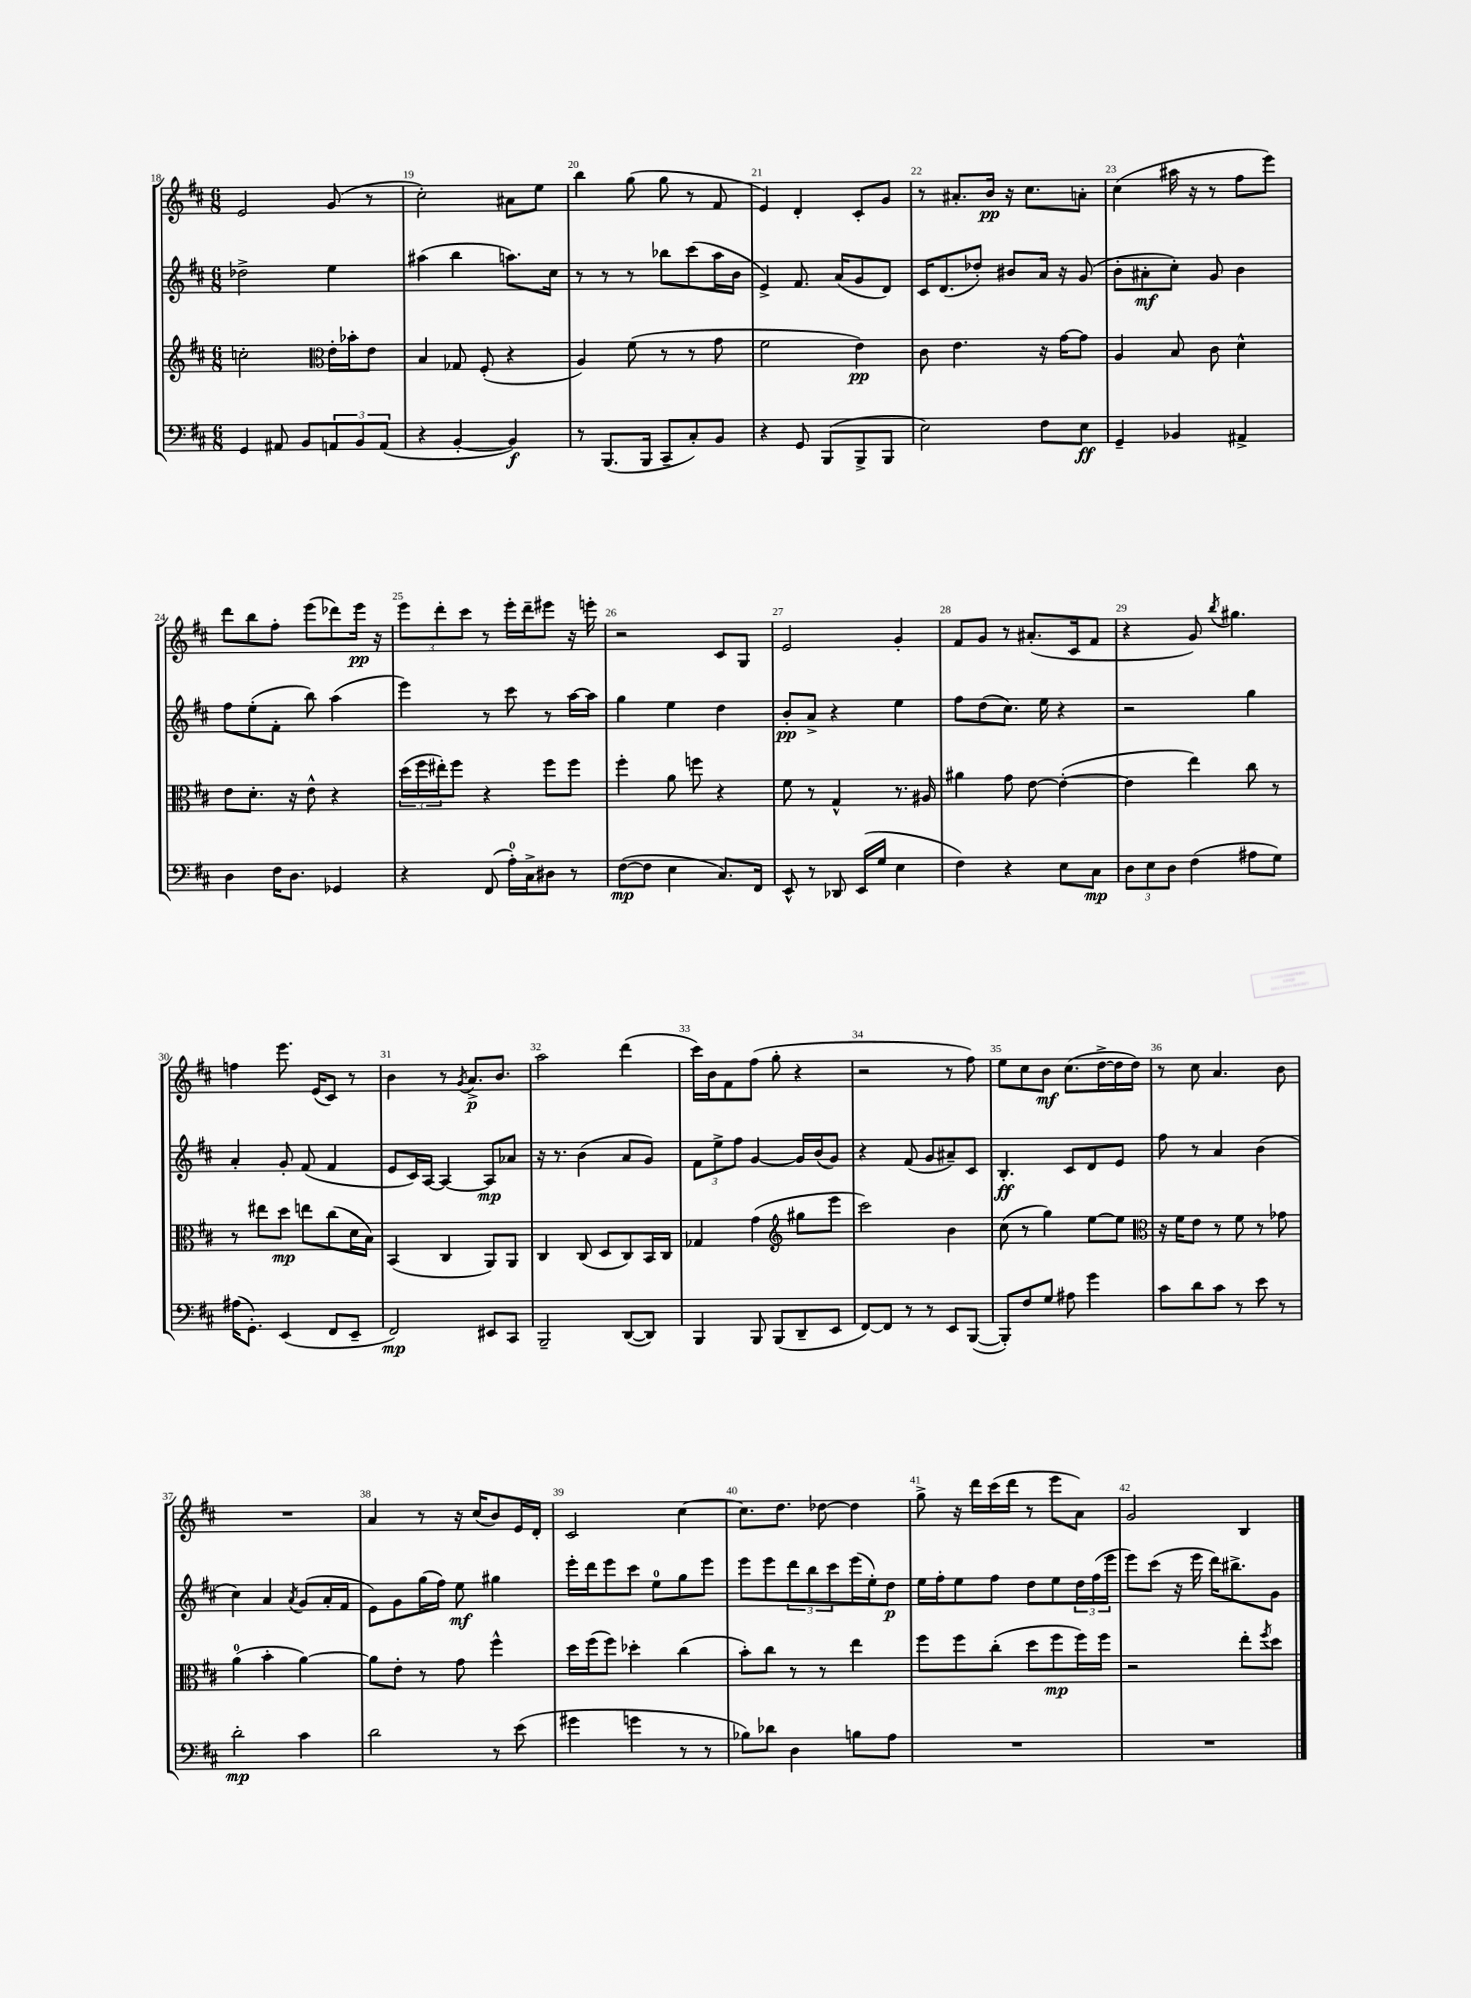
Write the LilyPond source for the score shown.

<<
\new StaffGroup <<
\new Staff = "s0" {
    \clef treble \key d \major \numericTimeSignature \time 6/8
    e'2 g'8( r8 |
    cis''2-.) ais'8 e''8 |
    b''4 g''8( g''8 r8 fis'8 |
    e'4) d'4-. cis'8-. g'8 |
    r8 ais'8.-. b'16\pp r16 cis''8. a'8-. |
    cis''4( ais''16 r16 r8 fis''8 e'''8) |
    d'''8 b''8 fis''8-. e'''8( des'''8) e'''16\pp r16 |
    \tuplet 3/2 { e'''8 d'''8-. cis'''8 } r8 e'''16-. d'''16-- eis'''8 r16 e'''16-. |
    r2 cis'8 g8 |
    e'2 g'4-. |
    fis'8 g'8 r8 ais'8.-.( cis'16 fis'8 |
    r4 g'8) \acciaccatura { b''8 } gis''4. |
    f''4 e'''8. e'16( cis'8) r8 |
    b'4 r8 \acciaccatura { g'8 } a'8.->\p b'8. |
    a''2 d'''4( |
    cis'''16) b'16 fis'8 fis''8( g''8-. r4 |
    r2 r8 fis''8) |
    e''8 cis''8 b'8\mf cis''8.( d''16~-> d''16 d''16) |
    r8 cis''8 a'4. b'8 |
    R2. |
    a'4 r8 r16 cis''16( b'8) e'16 d'16-. |
    cis'2 cis''4~ |
    cis''8. d''8. des''8~ des''4 |
    g''8-> r16 d'''16 cis'''16( d'''16 r8 e'''8 a'8) |
    g'2 b4 \bar "|." |
}
\new Staff = "s1" {
    \clef treble \key d \major \numericTimeSignature \time 6/8
    des''2-> e''4 |
    ais''4( b''4 a''8.) cis''16 |
    r8 r8 r8 bes''8 cis'''8( a''16 b'16 |
    e'4->) fis'8. a'16( g'8 d'8) |
    cis'16 d'8.( des''8-.) bis'8 a'16 r16 g'8( |
    b'8-. ais'8-.\mf cis''8-.) g'8 b'4 |
    fis''8 e''8-.( fis'8-. b''8) a''4( |
    e'''4) r8 cis'''8 r8 a''16~ a''16 |
    g''4 e''4 d''4 |
    b'8-.\pp a'8-> r4 e''4 |
    fis''8 d''8( cis''8.) e''16 r4 |
    r2 g''4 |
    a'4-. g'8-. fis'8( fis'4 |
    e'8 cis'16) a16~ a4~ a8\mp aes'8 |
    r16 r8. b'4( a'8 g'8) |
    \tuplet 3/2 { fis'8 e''8-> fis''8 } g'4~ g'16 b'16( g'8) |
    r4 fis'8( g'8 ais'8--) cis'8 |
    b4.-.\ff cis'8 d'8 e'8 |
    fis''8 r8 a'4 b'4( |
    cis''4) a'4 \acciaccatura { a'8 } g'8( a'16-. fis'16 |
    e'8) g'8 g''16( fis''16) e''8\mf gis''4 |
    e'''16-. d'''16 e'''8 cis'''8 e''8-0 g''8 e'''8 |
    e'''8 e'''8 \tuplet 3/2 { d'''8 b''8 cis'''8 } e'''16( e''16-.) d''8\p |
    e''16 fis''16-. e''8 fis''8 d''8 e''8 \tuplet 3/2 { d''16 fis''16( e'''16 } |
    e'''8) cis'''8( r16 e'''16 d'''16) bis''8.-> g'8 \bar "|." |
}
\new Staff = "s2" {
    \clef treble \key d \major \numericTimeSignature \time 6/8
    c''2-. \clef alto e'16-. bes'16-. e'8 |
    b4 ges8 fis8-.( r4 |
    a4) fis'8( r8 r8 g'8 |
    fis'2 e'4\pp) |
    cis'8 e'4. r16 g'16~ g'8 |
    a4 b8 cis'8 d'4-^ |
    e'8 d'8.-. r16 e'8-^ r4 |
    \tuplet 3/2 { d''16( fis''16 eis''16-.) } fis''8 r4 fis''8 fis''8 |
    fis''4-. a'8 f''8 r4 |
    fis'8 r8 g4-^ r8. ais16 |
    ais'4 g'8 e'8~ e'4~-.( |
    e'4 e''4) cis''8 r8 |
    r8 eis''8 d''8\mp e''8 cis''8( d'16 b16) |
    b,4( cis4 a,8) a,8 |
    cis4 cis8( d8 cis8) b,16 cis16 |
    ges4 g'4( \clef treble gis''8 e'''8 |
    cis'''2) b'4 |
    cis''8( r8 g''4) e''8~ e''8 |
    \clef alto r16 fis'16 e'8 r8 fis'8 r8 ges'8 |
    a'4-0( b'4-. a'4~) |
    a'8 e'8-. r8 g'8 fis''4-^ |
    d''16 fis''16( fis''8) des''4-. cis''4( |
    b'8-.) cis''8 r8 r8 e''4 |
    fis''8 fis''8 cis''8-.( d''8 fis''8\mp fis''16) fis''16 |
    r2 e''8-. \acciaccatura { fis''8 } d''8 \bar "|." |
}
\new Staff = "s3" {
    \clef bass \key d \major \numericTimeSignature \time 6/8
    g,4 ais,8 b,8 \tuplet 3/2 { a,8 b,8 a,8( } |
    r4 b,4~-. b,4\f) |
    r8 b,,8.( b,,16 cis,8-- cis8-.) b,8 |
    r4 g,8 b,,8( b,,8-> b,,8 |
    e2) fis8 e8\ff |
    g,4-- bes,4 ais,4-> |
    d4 fis16 d8. ges,4 |
    r4 fis,8( a16-0-.) cis16-> dis8 r8 |
    fis8~\mp( fis8 e4 cis8.) fis,16 |
    e,8-^ r8 des,8 e,16( g16 e4 |
    fis4) r4 e8 cis8\mp |
    \tuplet 3/2 { d8 e8 d8 } fis4( ais8 g8) |
    ais16( g,8.-.) e,4( fis,8 e,8-- |
    fis,2\mp) eis,8 cis,8 |
    b,,2-- d,8~( d,8) |
    b,,4 b,,8 b,,8( d,8-- e,8 |
    fis,8~) fis,8 r8 r8 e,8 b,,8~( |
    b,,8-.) fis8 g8 ais8 g'4 |
    cis'8 d'8 cis'8 r8 e'8 r8 |
    d'2-.\mp cis'4 |
    d'2 r8 e'8( |
    gis'4 g'4 r8 r8 |
    bes8) des'8 d4 b8 a8 |
    R2. |
    R2. \bar "|." |
}
>>
>>
\layout { \context { \Score currentBarNumber = #18 \override BarNumber.break-visibility = ##(#f #t #t) barNumberVisibility = #all-bar-numbers-visible } }
